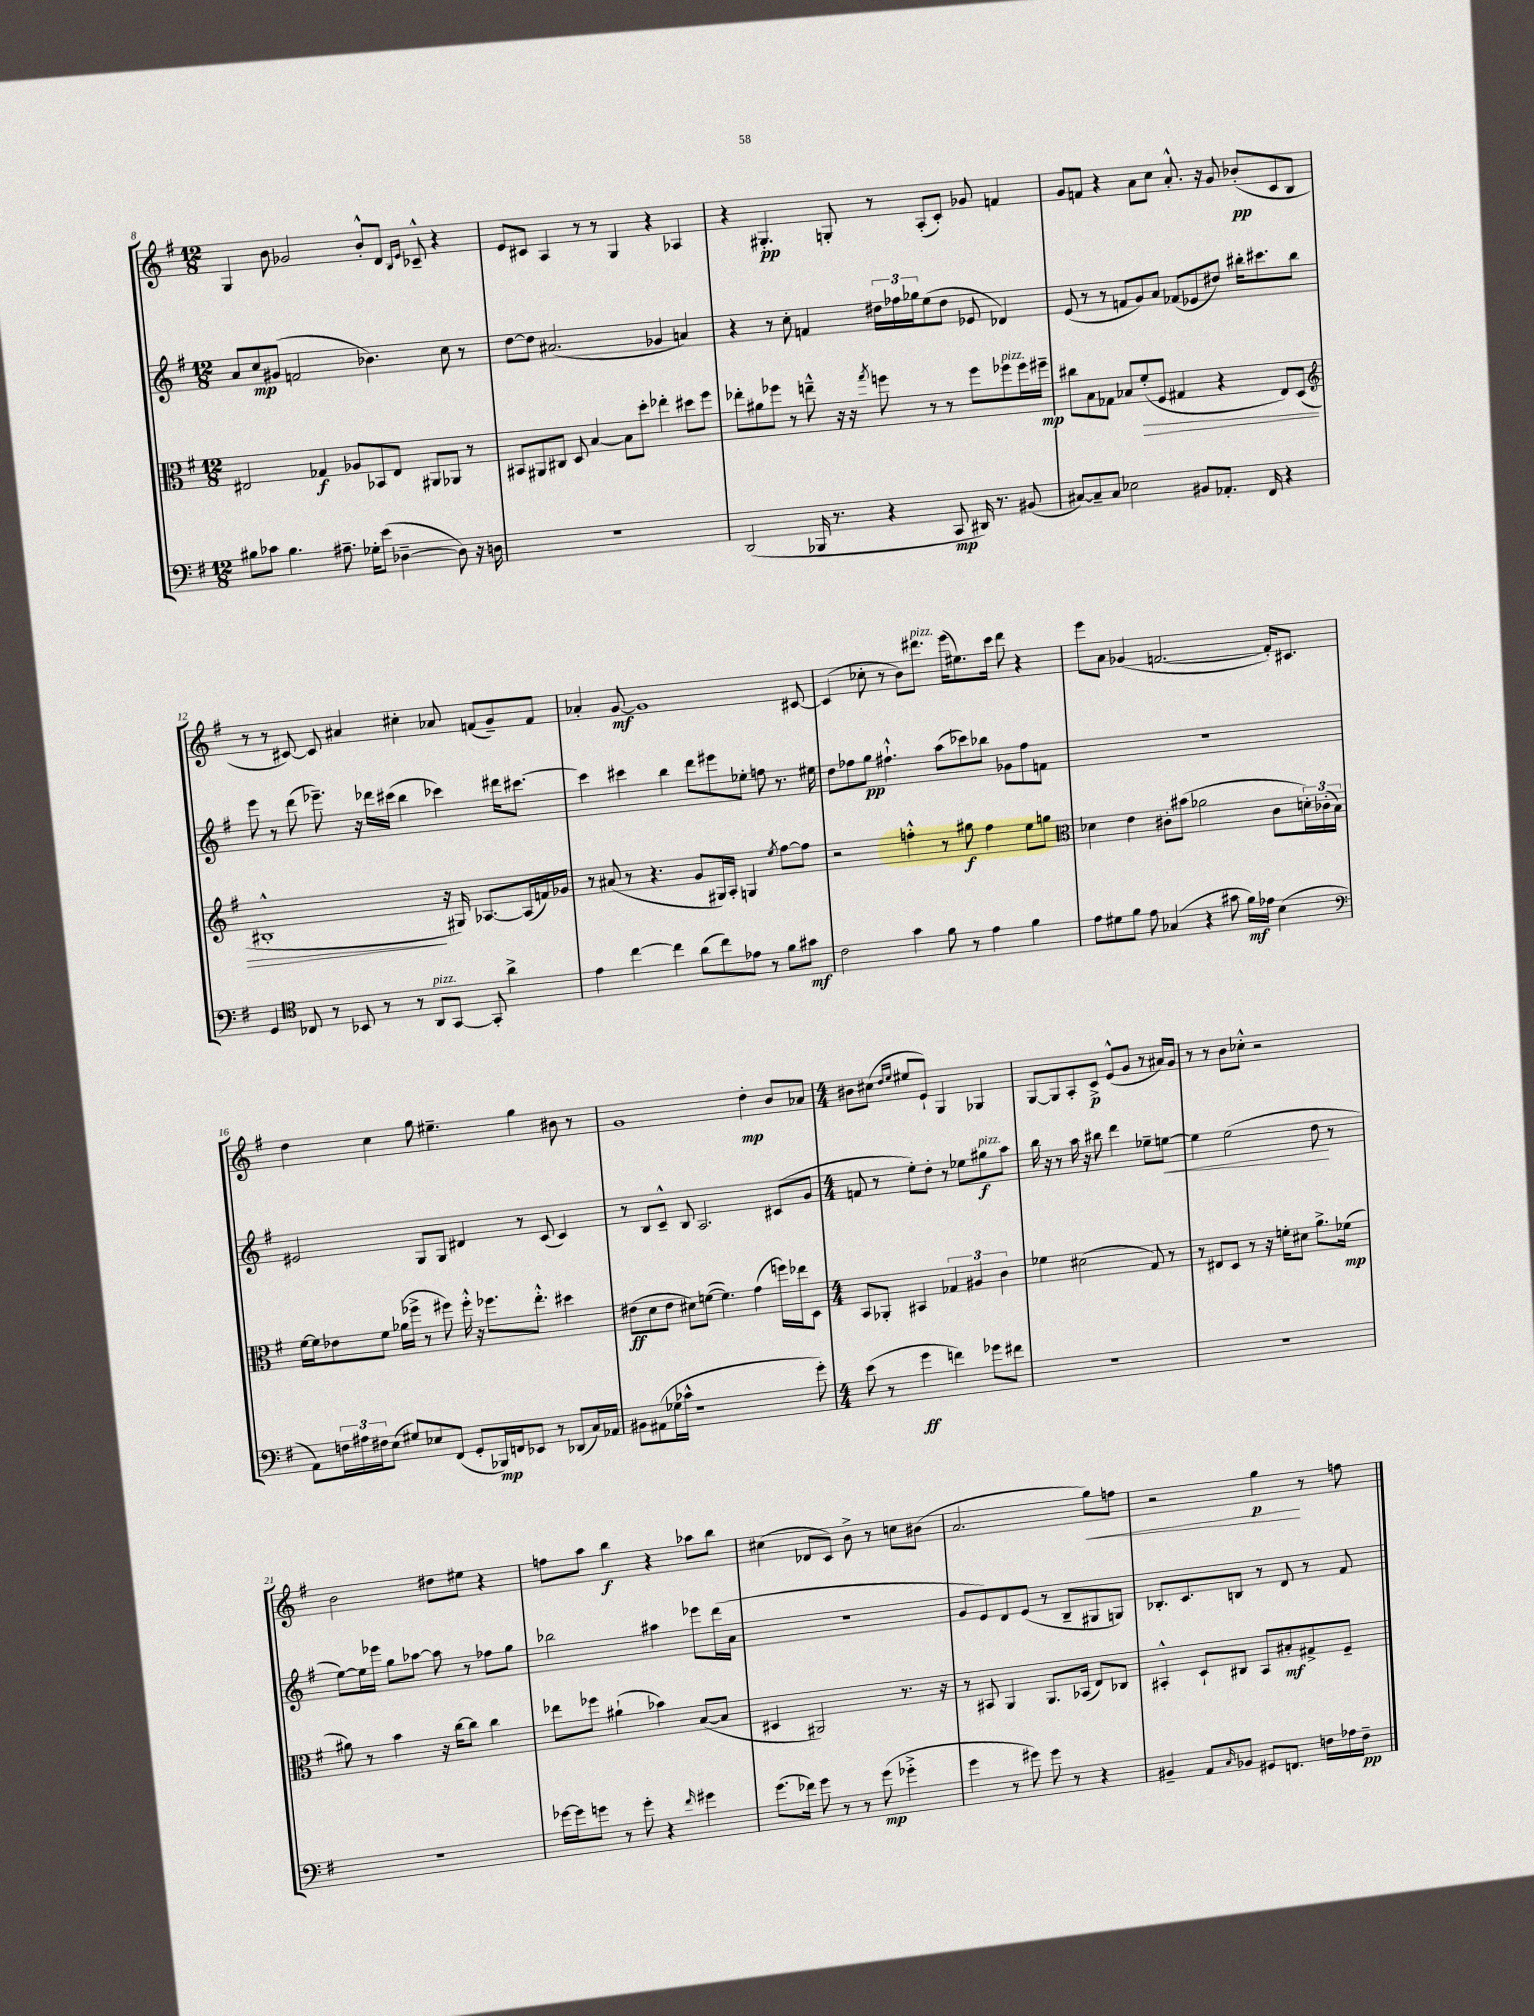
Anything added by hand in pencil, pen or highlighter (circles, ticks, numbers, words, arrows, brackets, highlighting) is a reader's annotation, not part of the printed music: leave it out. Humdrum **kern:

**kern	**dynam	**kern	**dynam	**kern	**dynam	**kern	**dynam
*part4	*part4	*part3	*part3	*part2	*part2	*part1	*part1
*staff4	*staff4	*staff3	*staff3	*staff2	*staff2	*staff1	*staff1
*clefF4	*	*clefC3	*	*clefG2	*	*clefG2	*
*k[f#]	*	*k[f#]	*	*k[f#]	*	*k[f#]	*
*M12/8	*	*M12/8	*	*M12/8	*	*M12/8	*
=8	=8	=8	=8	=8	=8	=8	=8
8B#X\L	.	2E#X/	.	8a/L	.	4G/	.
8c-X\J	.	.	.	8cc/	mp	.	.
4.B#\	.	.	.	(8g#X/J	.	8b\	.
.	.	.	.	2fn/	.	2g-X/	.
.	.	4G-X/	f	.	.	.	.
8.A#X~\	.	.	.	.	.	.	.
.	.	8A-X/L	.	.	.	.	.
16G-X'\KL	.	.	.	.	.	.	.
(8e\J	.	8BB-X/	.	4.b-X\)	.	8b'^^/L	.
[4D-X~\	.	8E#/J	.	.	.	8d/J	.
.	.	.	.	.	.	16qqB/LL	.
.	.	.	.	.	.	16qqe/JJ	.
.	.	8AA#X/L	.	.	.	8c-X~^^/	.
8D-\])	.	8AA-X/J	.	8cc\	.	4r	.
16r	.	8r	.	8r	.	.	.
16Dn\	.	.	.	.	.	.	.
=9	=9	=9	=9	=9	=9	=9	=9
1.r	.	8BB#X/L	.	[8dd\L	.	8e/L	.
.	.	8AA#X/	.	8dd\J]	.	8c#X/J	.
.	.	8C#X/J	.	(2.a#X/	.	4A/	.
.	.	8D/	.	.	.	.	.
.	.	[4B/	.	.	.	8r	.
.	.	.	.	.	.	8r	.
.	.	8B\L]	.	.	.	4G/	.
.	.	8dd'\J	.	.	.	.	.
.	.	4ee-X'\	.	4g-X/	.	4r	.
.	.	8dd#X\L	.	4an/)	.	4A-X/	.
.	.	8ff#\J	.	.	.	.	.
=10	=10	=10	=10	=10	=10	=10	=10
(2DD/	.	8ee-X'\L	.	4r	.	4r	.
.	.	8a#X\	.	.	.	.	.
.	.	8ff-X\J	.	8r	.	4.G#X'/	pp
.	.	8r	.	8cc'\	.	.	.
16BBB-X/	.	8een~^^\	.	4fn/	.	.	.
8.r	.	.	.	.	.	.	.
.	.	16r	.	.	.	8Gn'/	.
.	.	16r	.	.	.	.	.
.	.	8qgg/	.	.	.	.	.
4r	.	8ffn\	.	24dd#X\LL	.	8r	.
.	.	.	.	24ff-X\	.	.	.
.	.	.	.	24gg-X\J	.	.	.
.	.	8r	.	(8ee\	.	(8A'/L	.
8CC/	mp	8r	.	8dd#\J	.	8c'/J)	.
16DD#X/)	.	8ff\L	.	8e-X/	.	8g-X/	.
8.r	.	.	.	.	.	.	.
!	!	!LO:TX:a:i:t=pizz.	!	!	!	!	!
.	.	8ff-X\	.	4d-X/)	.	4fn/	.
(8BB#X/	.	16ff-\L	.	.	.	.	.
.	.	16ff#X~\JJ	mp	.	.	.	.
=11	=11	=11	=11	=11	=11	=11	=11
[8C#X/L)	.	8cc#X\L	.	(8e/	.	8g/L	.
8C#~/]	.	8B\	.	8r	.	8fn/J	.
8C#/J	.	8G-X\J	.	8r	.	4r	.
2E-X\	.	8B-X/L	.	8fn/L	.	.	.
!	!	!	!LO:HP:b	!	!	!	!
.	.	(8f#'/	>	8g/)	.	8a\L	.
.	.	8F#/J	.	8a/J	.	8cc\J	.
.	.	4G#X/	.	(8f-X/L	.	8.a'^^/	.
8BB#X/L	.	.	.	8e-X/	.	.	.
.	.	.	.	.	.	16r	.
8.AA-X'/J	.	4r	.	8dd#X/J)	.	8g/	.
.	.	.	.	16bb#X'\KL	.	(8b-X'/L	pp
16FF#/	.	.	.	8.ccc#X\	.	.	.
4r	.	8E/L)	.	.	.	8c/	.
.	.	(8D/J	.	8bb#\J	.	8B/J	.
!!LO:LB:g=z
=12	=12	=12	=12	=12	=12	=12	=12
*	*	*clefG2	*	*	*	*	*
4GG/	.	1B#X'^^	.	8eee\	.	8r	.
.	.	.	.	8r	.	8r	.
*clefC4	*	*	*	*	*	*	*
8C-X/	.	.	.	(8ddd\	.	[8c#X/)	.
8r	.	.	.	8.eee-X~\)	.	8c#/]	.
8BB-X/	.	.	.	.	.	4a#X/	.
.	.	.	.	16r	.	.	.
8r	.	.	.	16ddd-X\LL	.	.	.
.	.	.	.	(16ccc#X\JJ	.	.	.
8r	.	.	.	4bb\	.	4cc#X'\	.
!LO:TX:a:i:t=pizz.	!	!	!	!	!	!	!
8AA/L	.	.	.	.	.	.	.
[8GG/J	.	16r	]	4ccc-X\)	.	8a-X/	.
.	.	16G#X/)	.	.	.	.	.
8GG'/]	.	[8.A-X/L	.	.	.	(8fn/L	.
4a^\	.	.	.	16ddd#X\KL	.	8g~/)	.
.	.	(16A-/L]	.	[8.ccc#X\J	.	.	.
.	.	16fn/)	.	.	.	8f/J	.
.	.	16g-X/JJ	.	.	.	.	.
=13	=13	=13	=13	=13	=13	=13	=13
4e\	.	8r	.	4ccc#\]	.	4a-X'/	.
.	.	(8a#X/	.	.	.	.	.
[4cc\	.	8r	.	4ccc#X\	.	[8g/	mf
.	.	4.r	.	.	.	1g]	.
4cc\]	.	.	.	4bb\	.	.	.
(8a\L	.	8g/L	.	8ddd\L	.	.	.
8cc\)	.	16G#X/L)	.	8eee#X\	.	.	.
.	.	16A'/JJ	.	.	.	.	.
8e-X\J	.	4Gn/	.	8ee-X'\J	.	.	.
8r	.	.	.	8ffn\	.	.	.
.	.	8qee/	.	.	.	.	.
8f#\L	.	[8ff#\L	.	8.r	.	.	.
8g#X\J	mf	8ff#\J]	.	.	.	[8c#X/	.
.	.	.	.	16ee#X\	.	.	.
=14	=14	=14	=14	=14	=14	=14	=14
2c\	.	2r	.	8dd\L	.	(4c#/]	.
.	.	.	.	8ff-X\	.	.	.
.	.	.	.	8gg\J	pp	8cc-X'\	.
.	.	.	.	4.ff#X`^^\	.	8r	.
4g\	.	4ffn'^^\	.	.	.	8b\L)	.
!	!	!	!	!	!	!LO:TX:a:i:t=pizz.	!
.	.	.	.	.	.	8.ddd#X\J	.
8f#\	.	8r	.	(8aa\L	.	.	.
.	.	.	.	.	.	(16eee\KL	.
8r	.	8gg#X\	f	8ccc-X\)	.	8.ee#X\)	.
4e\	.	4ff\	.	8bb-X\J	.	.	.
.	.	.	.	.	.	16ccc\Jk	.
.	.	.	.	8g-X\L	.	8ddd#\	.
4f#\	.	8ee\L	.	8ff#\	.	4r	.
.	.	8ggn\J	.	8fn\J	.	.	.
=15	=15	=15	=15	=15	=15	=15	=15
*	*	*clefC3	*	*	*	*	*
8e\L	.	4d-X\	.	1.r	.	8eee\L	.
8d#X\	.	.	.	.	.	8a\J	.
8f#\J	.	4e\	.	.	.	(4g-X/	.
8e\	.	.	.	.	.	.	.
(4G-X/	.	8c#X'\L	.	.	.	[2.fn/	.
.	.	(8b#X\J	.	.	.	.	.
4r	.	2a-X\	.	.	.	.	.
8g#X\	.	.	.	.	.	.	.
16f#\LL)	mf	.	.	.	.	.	.
16e-X\JJ	.	.	.	.	.	.	.
(4B\	.	8c#\L	.	.	.	16f'/KL])	.
.	.	.	.	.	.	8.c#X/J	.
.	.	24dn'\L)	.	.	.	.	.
.	.	(24c-X'\	.	.	.	.	.
.	.	24B\JJ)	.	.	.	.	.
!!LO:LB:g=z
=16	=16	=16	=16	=16	=16	=16	=16
*clefF4	*	*	*	*	*	*	*
8AA\L)	.	[16f#\LL	.	2e#X/	.	4dd\	.
.	.	16f#\J]	.	.	.	.	.
24Fn\L	.	8e-X\	.	.	.	.	.
24A#X\	.	.	.	.	.	.	.
24F#X\J	.	.	.	.	.	.	.
(8E\J	.	8f#\J	.	.	.	4cc\	.
8G#X/L)	.	(16a-X\LL	.	.	.	.	.
.	.	16ff-X^\JJ	.	.	.	.	.
8E-X/	.	8r	.	8G/L	.	8gg\	.
(8FF#/J	.	8ff#X\)	.	8G/J	.	4.ee#X~\	.
8GG'/L	.	16ff#'^^\	.	4d#X/	.	.	.
.	.	16r	.	.	.	.	.
16BBB-X/L)	mp	8.ff-X\L	.	.	.	.	.
16FFn/J	.	.	.	.	.	.	.
8EE-X/J	.	.	.	8r	.	4gg\	.
.	.	8.ee'^^\J	.	.	.	.	.
8r	.	.	.	(8c/	.	.	.
(8DD-X/L	.	4dd#X\	.	4c/)	.	8b#X\	.
16C/L)	.	.	.	.	.	8r	.
16AA-X/JJ	.	.	.	.	.	.	.
=17	=17	=17	=17	=17	=17	=17	=17
8BB#X\L	.	(8e#X\L	ff	8r	.	1g	.
(8AA#X\	.	8d\	.	8B/L	.	.	.
16G-X\L	.	8e#\J	.	8c~^^/J	.	.	.
16c-X^^\JJ	.	.	.	.	.	.	.
1r	.	8d#X\L)	.	8B/	.	.	.
.	.	([8fn\J	.	2.A/	.	.	.
.	.	4.f\])	.	.	.	.	.
.	.	(4g\	.	.	.	4dd'\	mp
.	.	16ffn\LL)	.	(8c#X/L	.	8b/L	.
.	.	16ee-X\J	.	.	.	.	.
8g'\)	.	8D\J	.	8g/J	.	8a-X/J	.
=18	=18	=18	=18	=18	=18	=18	=18
*M4/4	*	*M4/4	*	*M4/4	*	*M4/4	*
(8e\	.	8BB/L	.	8fn/	.	8b#X\L	.
8r	.	8AA-X'/J	.	8r	.	(8cc#X\J	.
.	.	.	.	.	.	16qqdd/LL	.
.	.	.	.	.	.	16qqee/JJ	.
4g\	ff	4BB#X/	.	8ee'\L)	.	8ee#X/L	.
.	.	.	.	8dd'\J	.	8e`/J)	.
4fn\)	.	6G-X/	.	8r	.	4G/	.
.	.	.	.	8ee-X\L	.	.	.
.	.	6A#X/	.	.	.	.	.
!	!	!	!	!LO:TX:a:i:t=pizz.	!	!	!
8g-X\L	.	.	.	8gg#X\	f	4G-X/	.
.	.	6c\	.	.	.	.	.
8f#X\J	.	.	.	8aa\J	.	.	.
=19	=19	=19	=19	=19	=19	=19	=19
1r	.	4f-X\	.	16bb\	.	[8G/L	.
.	.	.	.	16r	.	.	.
.	.	.	.	8r	.	8G/]	.
.	.	(2d#X\	.	16aa\	.	8A'/	.
.	.	.	.	16r	.	.	.
.	.	.	.	8bb#X\	.	8c^/J	p
.	.	.	.	4ddd\	.	(8e^^/L	.
.	.	.	.	.	.	8g/J	.
.	.	8G/)	.	8ee-X~\L	.	8r	.
!	!	!	!	!	!LO:HP:b	!	!
.	.	8r	.	[8een\J	<	16a#X/LL)	.
.	.	.	.	.	.	16g/JJ	.
=20	=20	=20	=20	=20	=20	=20	=20
1r	.	8r	.	4ee\]	.	8r	.
.	.	8E#X/L	.	.	.	8r	.
.	.	8D/J	.	(2ee\	.	8b\L	.
.	.	8r	.	.	.	8cc-X'^^\J	.
.	.	16r	.	.	.	2r	.
.	.	16fn'\KL	.	.	.	.	.
.	.	8d#X\J	.	.	.	.	.
.	.	8.a^\L	.	8dd\	.	.	.
.	.	.	.	8r	[	.	.
.	.	(16f-X\Jk	mp	.	.	.	.
!!LO:LB:g=z
=21	=21	=21	=21	=21	=21	=21	=21
1r	.	8a#X\)	.	[8ee\L)	.	2b\	.
.	.	8r	.	16ee\L]	.	.	.
.	.	.	.	16eee-X\JJ	.	.	.
.	.	4b\	.	8gg\L	.	.	.
.	.	.	.	[8aa-X\J	.	.	.
.	.	16r	.	8aa-\]	.	8dd#X\L	.
.	.	[16cc\KL	.	.	.	.	.
.	.	8cc\J]	.	8r	.	8ee#X\J	.
.	.	4cc\	.	8ff-X\L	.	4r	.
.	.	.	.	8gg\J	.	.	.
=22	=22	=22	=22	=22	=22	=22	=22
[16g-X\LL	.	8ee-X\L	.	2bb-X\	.	8ffn\L	.
16g-\J]	.	.	.	.	.	.	.
8gn\J	.	8ff-X\J	.	.	.	8aa\J	.
8r	.	(4a#X`\	.	.	.	4bb\	f
8g'\	.	.	.	.	.	.	.
4r	.	4b-X\)	.	4aa#X\	.	4r	.
16qqf#/	.	.	.	.	.	.	.
4g#X\	.	([8B/L	.	8eee-X\L	.	8aa-X\L	.
.	.	8B/J]	.	(16ddd\L	.	8bb\J	.
.	.	.	.	16a\JJ	.	.	.
=23	=23	=23	=23	=23	=23	=23	=23
(8.g\L	.	4D#X/	.	1r	.	(4cc#X\	.
16f-X\Jk)	.	.	.	.	.	.	.
8g\	.	2AA#X/)	.	.	.	8d-X/L	.
8r	.	.	.	.	.	8c/J)	.
8r	.	.	.	.	.	8b^\	.
(8g\	mp	.	.	.	.	8r	.
4g-X'^\	.	8.r	.	.	.	8ccn\L	.
.	.	.	.	.	.	(8b#X\J	.
.	.	16r	.	.	.	.	.
=24	=24	=24	=24	=24	=24	=24	=24
4g\	.	8r	.	8g/L	.	2.a/	.
.	.	8BB#X/	.	8e/)	.	.	.
8r	.	4AA/	.	8d/	.	.	.
8g#X\)	.	.	.	(8e/J	.	.	.
8g#\	.	8.AA/L	.	8r	.	.	.
8r	.	.	.	8B~/L	.	.	.
.	.	(16BB-X/Jk	.	.	.	.	.
!	!	!	!	!	!	!	!LO:HP:b
4r	.	8E/L)	.	8G#X/	.	8gg\L)	<
.	.	8C-X/J	.	8Gn/J)	.	8ffn\J	.
=25	=25	=25	=25	=25	=25	=25	=25
4BB#X~/	.	4BB#X'^^/	.	8.B-X'/L	.	2r	.
.	.	.	.	8.c/	.	.	.
8AA/L	.	8D`/L	.	.	.	.	.
16qqC/	.	.	.	.	.	.	.
8BB-X/J	.	8C#X/J	.	8Bn/J	.	.	.
8GG#X/L	.	8BB#/L	.	8r	.	4gg\	p
8.FFn/J	.	8B#X'/	mf	8d/	.	.	.
.	.	8G#X^/	.	8r	.	8r	[
16Fn\LL	.	.	.	.	.	.	.
16A-X\	.	8F#~/J	.	8f#/	.	8ffn\	.
16F~\JJ	pp	.	.	.	.	.	.
==	==	==	==	==	==	==	==
*-	*-	*-	*-	*-	*-	*-	*-
